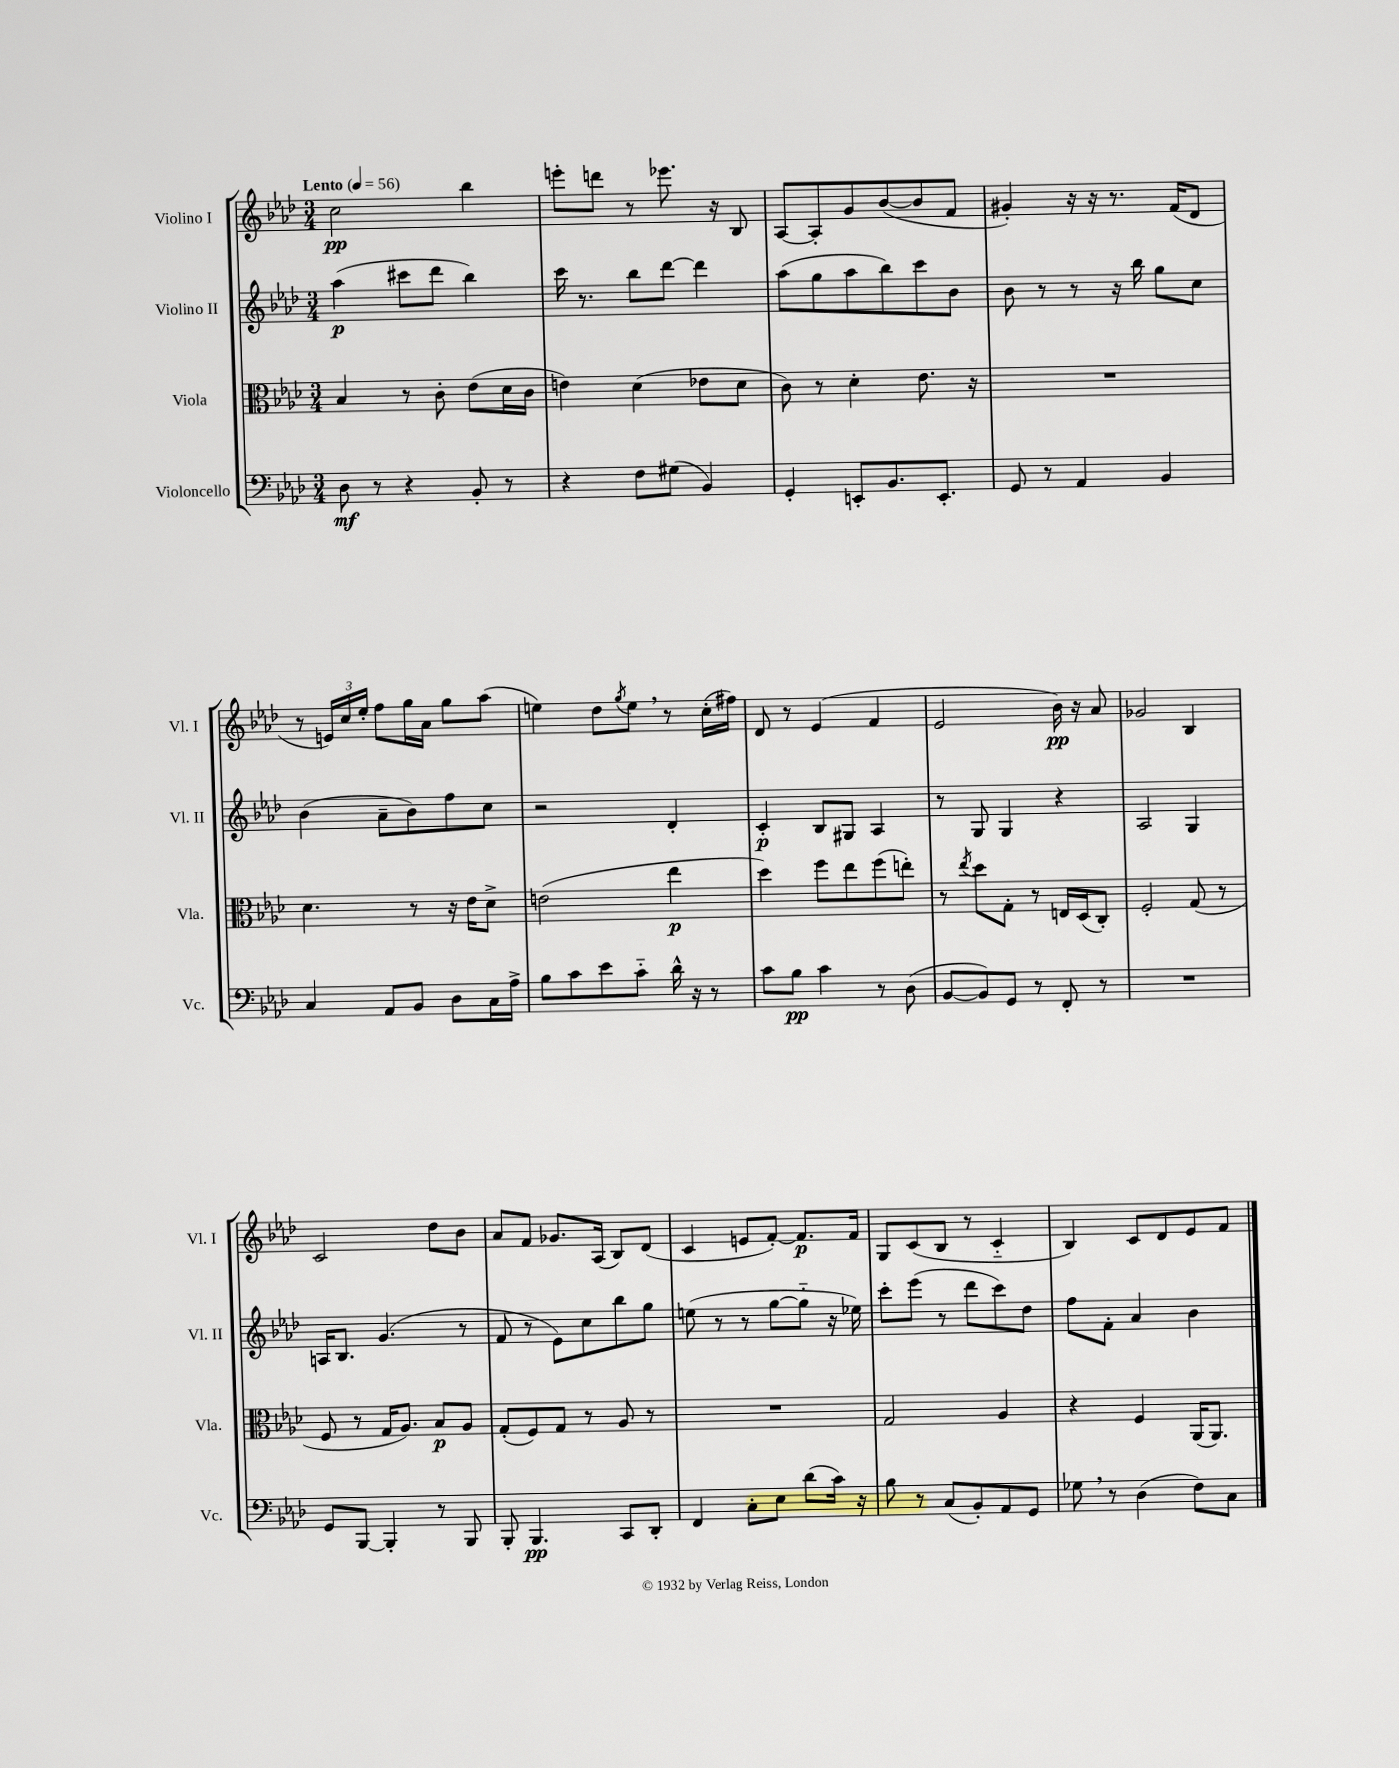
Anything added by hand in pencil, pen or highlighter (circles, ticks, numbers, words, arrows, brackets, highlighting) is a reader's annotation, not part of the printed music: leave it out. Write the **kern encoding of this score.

**kern	**kern	**kern	**kern
*staff4	*staff3	*staff2	*staff1
*clefF4	*clefC3	*clefG2	*clefG2
*k[b-e-a-d-]	*k[b-e-a-d-]	*k[b-e-a-d-]	*k[b-e-a-d-]
*M3/4	*M3/4	*M3/4	*M3/4
*MM56	*MM56	*MM56	*MM56
8D-	4B-	(4aa-	2cc
8r	.	.	.
4r	8r	8ccc#	.
.	8c'	8ddd-	.
8BB-'	(8e-	4bb-)	4bb-
8r	16d-	.	.
.	16c	.	.
=	=	=	=
4r	4e)	16ccc	8eee'
.	.	8.r	.
.	.	.	8ddd
8F	(4d-	8bb-	8r
(8G#	.	[8ddd-	8.eee-
4BB-)	8e-	4ddd-]	.
.	.	.	16r
.	8d-	.	8B-
=	=	=	=
4GG'	8c)	(8aa-	[8A-
.	8r	8gg	8A-']
8EE'	4d-'	8aa-	8g
8.BB-	.	8bb-)	([8b-
.	8.e-	8ccc	8b-]
8.EE'	.	.	.
.	.	8b-	8f
.	16r	.	.
=	=	=	=
8GG	2.r	8b-	4g#')
8r	.	8r	.
4AA-	.	8r	16r
.	.	.	16r
.	.	16r	8.r
.	.	16bb-	.
4BB-	.	8gg	.
.	.	.	(16f
.	.	8cc	8d-
=	=	=	=
4C	4.d-	(4b-	8r
.	.	.	24e)
.	.	.	24cc
.	.	.	24ee-'
8AA-	.	8a-~	8ff
8BB-	8r	8b-)	16gg
.	.	.	16a-
8D-	16r	8ff	8gg
.	16e-	.	.
16C	8d-^	8cc	(8aa-
16A-^	.	.	.
=	=	=	=
8B-	(2e	2r	4ee)
8c	.	.	.
8e-	.	.	8dd-
.	.	.	8qgg
8c'~	.	.	8ee
16d-^^	4ee-	4d-'	8r
16r	.	.	.
8r	.	.	(16cc'
.	.	.	16ff#)
=	=	=	=
8c	4dd-)	4c'	8d-
8B-	.	.	8r
4c	8ff	8B-	(4e-
.	8ee-	8G#	.
8r	(8ff	4A-	4f
(8D-	8ee')	.	.
=	=	=	=
[8BB-	8r	8r	2e-
.	8qee-	.	.
8BB-])	8dd-	8G	.
8GG	8G'	4G	.
8r	8r	.	.
8FF'	16E	4r	16b-)
.	(16D-	.	16r
8r	8C')	.	8a-
=	=	=	=
2.r	2F'	2A-	2g-
.	(8G	4G	4B-
.	8r	.	.
=	=	=	=
8GG	8F	16A	2c
.	.	8.B-	.
[8BBB-	8r	.	.
4BBB-']	16G	(4.g	.
.	8.A-)	.	.
8r	8B-	.	8dd-
8BBB-	8A-	8r	8b-
=	=	=	=
8BBB-'	(8G'	8f	8a-
4.BBB-	8F)	8r	8f
.	8G	8e-)	8.g-
.	8r	8cc	.
.	.	.	(16A-
8CC	8A-	8bb-	8B-)
8DD-'	8r	8gg	(8d-
=	=	=	=
4FF	2.r	(8ee	4c
.	.	8r	.
8C'	.	8r	8e
8E-	.	[8gg	[8f')
(8d-	.	8gg'~]	8.f]
16c)	.	16r	.
16r	.	16ee-)	16f
=	=	=	=
8B-	2G	8ccc'	8G
8r	.	(8eee-	(8c
(8C	.	8r	8B-
8BB-')	.	8ddd-	8r
8AA-	4A-	8ccc)	4c'~
8GG	.	8dd-	.
=	=	=	=
8G-	4r	8ff	4B-)
8r	.	8f'	.
(4D-	4F	4a-	8c
.	.	.	8d-
8F)	(16AA-	4b-	8e-
.	8.AA-)	.	.
8C	.	.	8f
==	==	==	==
*-	*-	*-	*-
